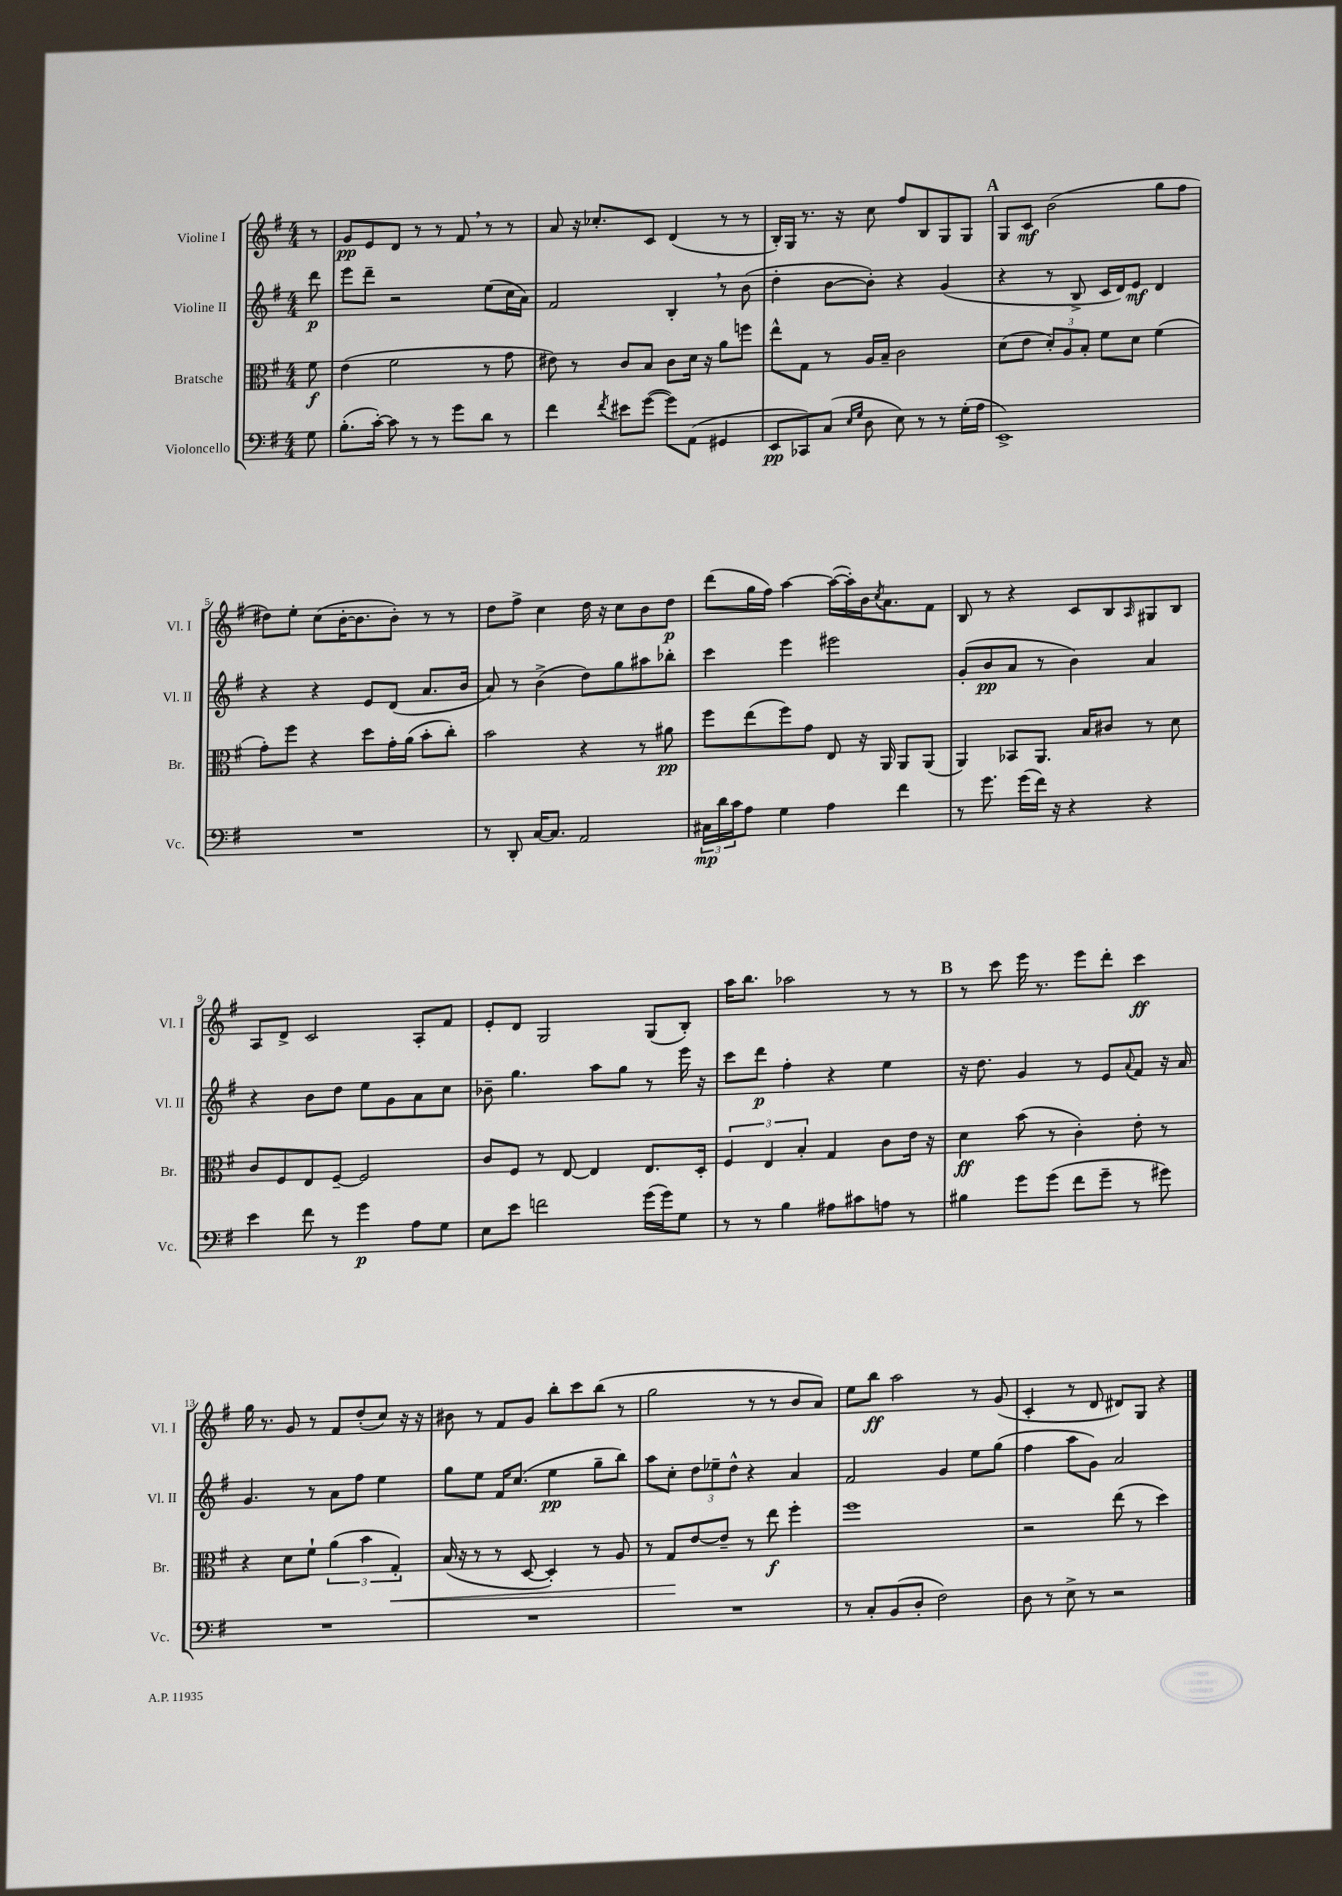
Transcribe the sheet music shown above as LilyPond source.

<<
\new StaffGroup <<
\new Staff = "s0" \with { instrumentName = "Violine I" shortInstrumentName = "Vl. I" } {
    \clef treble \key g \major \numericTimeSignature \time 4/4 \partial 8
    r8 |
    g'8\pp e'8 d'8 r8 r8 fis'8 \breathe r8 r8 |
    a'8 r16 ces''8.-. c'8 d'4( r8 r8 |
    b16-.) g16 r8. r16 c''8 fis''8 b8 g8 g8 |
    \mark \markup { \bold "A" } g8 c'8\mf b'2( g''8 fis''8 |
    dis''8) e''8-. c''8( b'16~-. b'8. b'8-.) r8 r8 |
    d''8 fis''8-> c''4 d''16 r16 c''8 b'8 d''8\p |
    d'''8( g''16 fis''16) a''4~ a''16~( a''16-.) b'16 \acciaccatura { c''8 } a'8. fis'8 |
    b8 r8 r4 c'8 b8 \grace { a16 } gis8 b8 |
    a8 d'8-> c'2 a8-. fis'8 |
    e'8-. d'8 g2 g8( b8-.) |
    a''16 b''8. aes''2 r8 r8 |
    \mark \markup { \bold "B" } r8 c'''8 e'''16 r8. e'''8 d'''8-. c'''4\ff |
    g''16 r8. g'8 r8 fis'8 d''8-.( c''8) r16 r16 |
    bis'8 r8 fis'8 g'8 b''8-. c'''8 b''8( r8 |
    g''2 r8 r8 b'8 a'8) |
    e''8 b''8\ff a''2 r8 g'8( |
    c'4-. r8 d'8 dis'8) g8 r4 \bar "|." |
}
\new Staff = "s1" \with { instrumentName = "Violine II" shortInstrumentName = "Vl. II" } {
    \clef treble \key g \major \numericTimeSignature \time 4/4 \partial 8
    d'''8\p |
    e'''8 d'''8-- r2 e''8( c''16 a'16) |
    fis'2 b4-. \breathe r8 b'8( |
    d''4-. b'8~ b'8-.) r4 g'4( |
    \mark \markup { \bold "A" } r4 r8 b8-> c'16 d'16) e'8\mf d'4 |
    r4 r4 e'8 d'8( a'8. b'16 |
    a'8) r8 b'4->( d''8) g''8 ais''8 bes''8-. |
    c'''4 e'''4 eis'''2 |
    g'8-.( b'8\pp a'8 r8 b'4) a'4 |
    r4 b'8 d''8 e''8 g'8 a'8 c''8 |
    bes'8-- g''4. a''8 g''8 r8 e'''16 r16 |
    c'''8 d'''8\p fis''4-. r4 e''4 |
    \mark \markup { \bold "B" } r16 d''8. g'4 r8 e'8 \appoggiatura { a'8 } fis'8 r16 a'16 |
    g'4. r8 a'8 fis''8 e''4 |
    g''8 e''8 fis'16 c''8.( e''4\pp g''8-- b''8) |
    a''8 c''8-. \tuplet 3/2 { d''8 ees''8-- d''8-^ } r4 a'4 |
    fis'2 g'4 e''8 g''8( |
    fis''4 a''8 g'8) a'2 \bar "|." |
}
\new Staff = "s2" \with { instrumentName = "Bratsche" shortInstrumentName = "Br." } {
    \clef alto \key g \major \numericTimeSignature \time 4/4 \partial 8
    fis'8\f |
    e'4( fis'2 r8 g'8 |
    eis'8) r8 c'8 b8 c'8 d'16 r16 a'8 f''8 |
    e''8-^ g8 r8 a16 b16-- c'2 |
    \mark \markup { \bold "A" } d'8( e'8 \tuplet 3/2 { d'8-.) a8 b8-. } fis'8 d'8 fis'4( |
    g'8-.) fis''8 r4 d''8 g'16-. a'16( b'8-. c''8-.) |
    b'2 r4 r8 ais'8\pp |
    fis''8 e''8( fis''8) g'8 e8 r16 a,16 a,8 a,8( |
    a,4) bes,8 a,8. b16 cis'8 r8 d'8 |
    c'8 fis8 e8 fis8~-- fis2 |
    c'8 fis8 r8 e8~ e4 e8. d16-. |
    \tuplet 3/2 { fis4 e4 b4-. } g4 c'8 e'16 r16 |
    \mark \markup { \bold "B" } d'4\ff b'8( r8 c'4-.) e'8-. r8 |
    r4 d'8 fis'8-! \tuplet 3/2 { a'4( b'4 g4-.\<) } |
    b16( r16 r8 r8 d8~ d4-.) r8 a8 |
    r8 g8\! e'8~ e'8-- r8 e''8\f fis''4-. |
    fis''1 |
    r2 e''8( r8 d''4) \bar "|." |
}
\new Staff = "s3" \with { instrumentName = "Violoncello" shortInstrumentName = "Vc." } {
    \clef bass \key g \major \numericTimeSignature \time 4/4 \partial 8
    g8 |
    b8.-.( c'16~-.) c'8 r8 r8 g'8 d'8 r8 |
    fis'4 \acciaccatura { fis'8 } eis'8 g'8~( g'8) a,8( gis,4 |
    e,8\pp ces,8) c8( \grace { e16 g16 } d8 e8) r8 r8 g16-.( a16 |
    \mark \markup { \bold "A" } e,1->) |
    R1 |
    r8 d,8-. c16~ c8. a,2 |
    \tuplet 3/2 { cis16\mp d'16 c'16 } a8 g4 a4 fis'4 |
    r8 g'8. g'16( fis'16) r16 r4 r4 |
    e'4 fis'8 r8 g'4\p a8 g8 |
    e8 e'8 f'2 g'16( g'16) g8 |
    r8 r8 b4 ais8 cis'8 a8 r8 |
    \mark \markup { \bold "B" } bis4 g'8 g'8( fis'8 g'8-- r8 gis'8) |
    R1 |
    R1 |
    R1 |
    r8 c8-. b,8( d8-. fis2) |
    d8 r8 e8-> r8 r2 \bar "|." |
}
>>
>>
